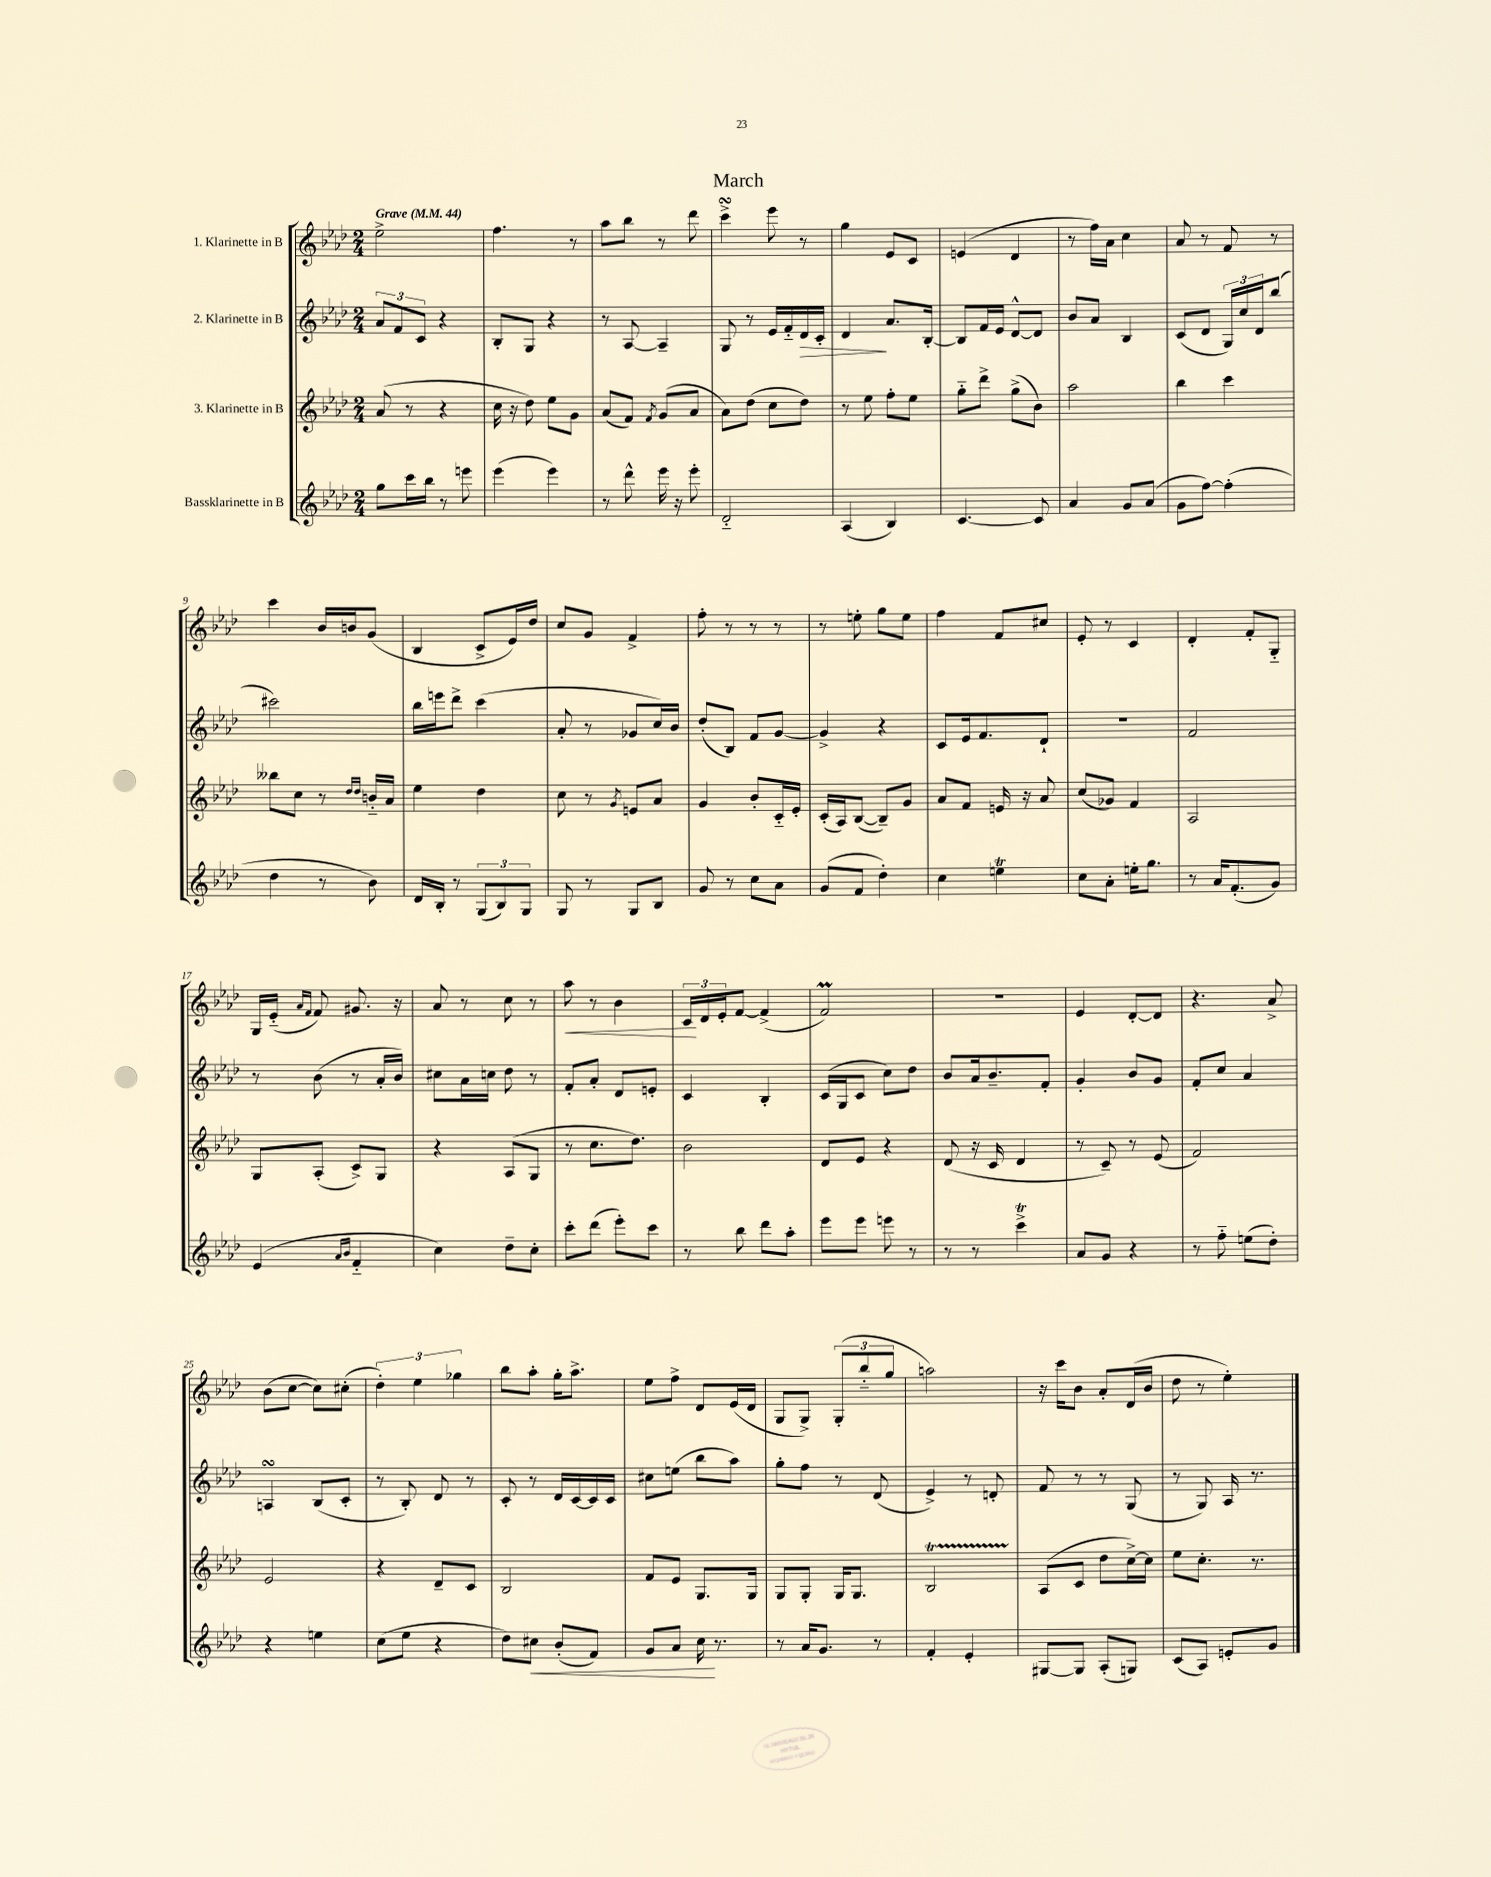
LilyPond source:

\header { title = "March" }
<<
\new StaffGroup <<
\new Staff = "s0" \with { instrumentName = "1. Klarinette in B" } {
    \clef treble \key aes \major \numericTimeSignature \time 2/4 \tempo "Grave" 4 = 44
    ees''2-> |
    f''4. r8 |
    aes''8 bes''8 r8 des'''8 |
    c'''4->\turn ees'''8 r8 |
    g''4 ees'8 c'8 |
    e'4( des'4 |
    r8 f''16) aes'16 c''4 |
    aes'8 r8 f'8 r8 |
    c'''4 bes'16 b'16 g'8( |
    bes4 c'8-> ees'16) des''16 |
    c''8 g'8 f'4-> |
    f''8-. r8 r8 r8 |
    r8 e''8-. g''8 e''8 |
    f''4 f'8 cis''8 |
    ees'8-. r8 c'4 |
    des'4-. f'8-. g8-_ |
    g16 ees'16-_( \grace { aes'16 f'16 } f'8) gis'8. r16 |
    aes'8 r8 c''8 r8 |
    aes''8\< r8 bes'4 |
    \tuplet 3/2 { c'16\! des'16 ees'16-. } f'8~ f'4->( |
    f'2\prall) |
    R2 |
    ees'4 des'8~-. des'8 |
    r4. aes'8-> |
    bes'8( c''8~ c''8) cis''8-.( |
    \tuplet 3/2 { des''4-.) ees''4 ges''4 } |
    bes''8 aes''8-. g''16-. aes''8.-> |
    ees''8 f''8-> des'8 ees'16( des'16 |
    g8 g8->) \tuplet 3/2 { g8-.( bes''8-_ g''8 } |
    a''2) |
    r16 c'''16 bes'8 aes'8-. des'16( bes'16 |
    des''8 r8 ees''4-.) \bar "|." |
}
\new Staff = "s1" \with { instrumentName = "2. Klarinette in B" } {
    \clef treble \key aes \major \numericTimeSignature \time 2/4
    \tuplet 3/2 { aes'8 f'8 c'8 } r4 |
    bes8-. g8 r4 |
    r8 aes8~ aes4-- |
    g8 r8 ees'16 f'16-_ des'16\> c'16-. |
    des'4\! aes'8. bes16~-. |
    bes8 f'16 ees'16 des'8~-^ des'8 |
    bes'8 aes'8 bes4 |
    c'8( des'8 \tuplet 3/2 { g16) c''16 des'16 } bes''8( |
    cis'''2) |
    bes''16 e'''16 des'''8-> c'''4( |
    aes'8-. r8 ges'8 c''16) bes'16 |
    des''8-.( bes8) f'8 g'8~ |
    g'4-> r4 |
    c'8 ees'16 f'8. des'8-! |
    R2 |
    f'2 |
    r8 bes'8( r8 aes'16-. bes'16) |
    cis''8 aes'16 c''16 des''8 r8 |
    f'8-. aes'8-. des'8 e'8-. |
    c'4 bes4-. |
    c'16( g16 c'8 c''8) des''8 |
    bes'8 aes'16 bes'8.-- f'8-. |
    g'4-. bes'8 g'8 |
    f'8-. c''8 aes'4 |
    a4\turn bes8( c'8-. |
    r8 bes8-.) des'8 r8 |
    c'8-. r8 des'16 c'16~ c'16 c'16 |
    cis''8 e''8( bes''8 aes''8) |
    g''8-. f''8 r8 des'8( |
    ees'4->) r8 d'8-. |
    f'8 r8 r8 g8( |
    r8 g8) aes16 r8. \bar "|." |
}
\new Staff = "s2" \with { instrumentName = "3. Klarinette in B" } {
    \clef treble \key aes \major \numericTimeSignature \time 2/4
    aes'8( r8 r4 |
    c''16 r16 des''8) ees''8 g'8 |
    aes'8( f'8) \acciaccatura { f'8 } g'8( aes'8 |
    aes'8) des''8( c''8 des''8) |
    r8 ees''8 f''8-. ees''8 |
    g''8-_ des'''8-> g''8->( bes'8) |
    aes''2 |
    bes''4 c'''4 |
    beses''8 c''8 r8 \grace { des''16 des''16 } b'16-_ aes'16 |
    ees''4 des''4 |
    c''8 r8 \acciaccatura { g'8 } e'8 aes'8 |
    g'4 bes'8-. c'16-_ ees'16-. |
    c'16-.( aes16) bes8~( bes8--) g'8 |
    aes'8 f'8 e'16 r16 aes'8 |
    c''8( ges'8) f'4 |
    aes2 |
    g8 aes8-.( c'8->) g8 |
    r4 aes8( g8 |
    r8 c''8. des''8.) |
    bes'2 |
    des'8 ees'8 r4 |
    des'8( r16 c'16 des'4 |
    r8 c'8--) r8 ees'8( |
    f'2) |
    ees'2 |
    r4 des'8-- c'8 |
    bes2 |
    f'8 ees'8 g8. g16 |
    g8 g8-. g16 g8. |
    bes2\startTrillSpan |
    aes8\stopTrillSpan( c'8 des''8 c''16~->) c''16 |
    ees''8 c''8.-. r8. \bar "|." |
}
\new Staff = "s3" \with { instrumentName = "Bassklarinette in B" } {
    \clef treble \key aes \major \numericTimeSignature \time 2/4
    g''8 c'''16 bes''16 r8 e'''8 |
    ees'''4( ees'''4) |
    r8 des'''8-^ ees'''16 r16 ees'''8-. |
    des'2-_ |
    aes4( bes4) |
    c'4.~ c'8 |
    aes'4 g'8 aes'8( |
    g'8 f''8~) f''4-.( |
    des''4 r8 bes'8) |
    des'16 bes16-. r8 \tuplet 3/2 { g8( bes8) g8 } |
    g8 r8 g8 bes8 |
    g'8 r8 c''8 aes'8 |
    g'8( f'8 des''4-.) |
    c''4 e''4\trill |
    c''8 aes'8-. e''16-. g''8. |
    r8 aes'16 f'8.-.( g'8) |
    ees'4( \grace { aes'16 bes'16 } f'4-_ |
    c''4) des''8-- c''8-. |
    c'''8-. des'''8( ees'''8-.) c'''8 |
    r8 bes''8 des'''8 aes''8-. |
    ees'''8 ees'''8 e'''8 r8 |
    r8 r8 c'''4->\trill |
    aes'8 g'8 r4 |
    r8 f''8-_ e''8( des''8-.) |
    r4 e''4 |
    c''8( ees''8 r4 |
    des''8) cis''8\< bes'8-.( f'8) |
    g'8 aes'8 c''16\! r8. |
    r8 aes'16 g'8. r8 |
    f'4-. ees'4-. |
    gis8~ gis8 aes8-.( g8) |
    c'8( aes8) e'8-. g'8 \bar "|." |
}
>>
>>
